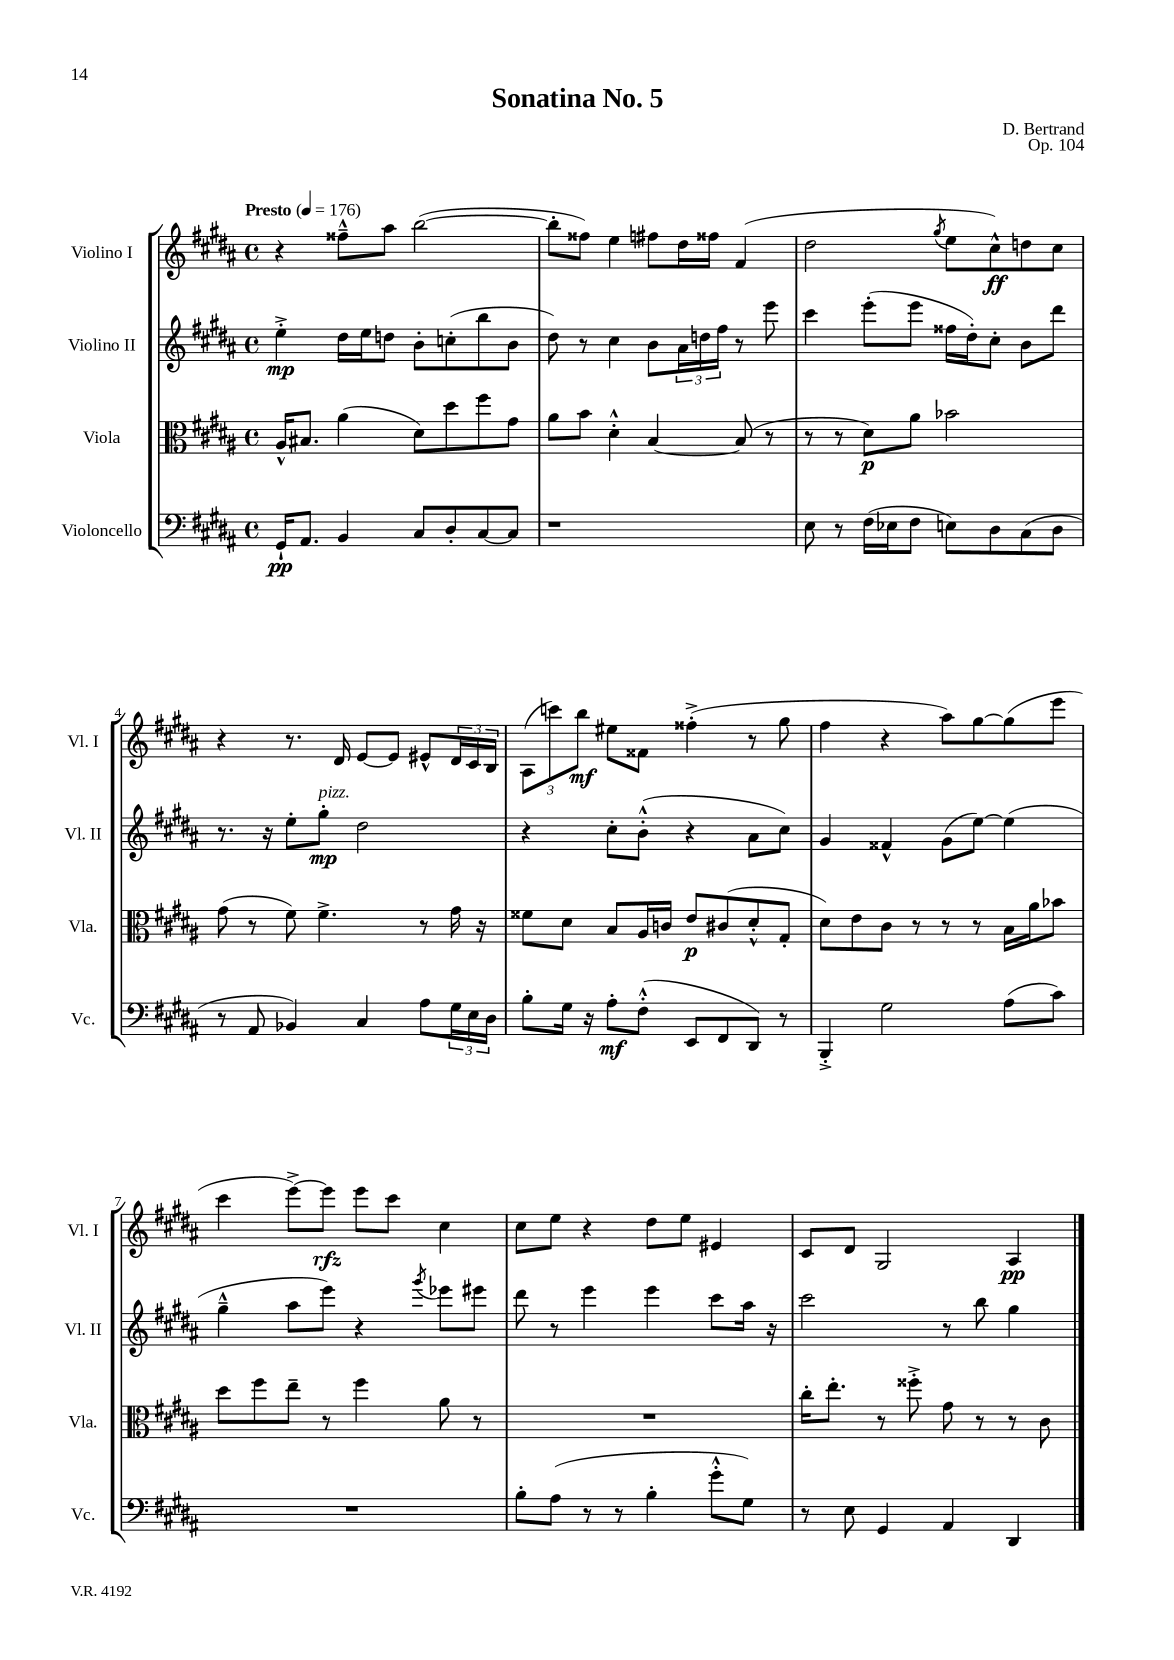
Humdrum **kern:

**kern	**dynam	**kern	**dynam	**kern	**dynam	**kern	**dynam
*part4	*part4	*part3	*part3	*part2	*part2	*part1	*part1
*staff4	*staff4	*staff3	*staff3	*staff2	*staff2	*staff1	*staff1
*I"Violoncello	*	*I"Viola	*	*I"Violino II	*	*I"Violino I	*
*I'Vc.	*	*I'Vla.	*	*I'Vl. II	*	*I'Vl. I	*
*clefF4	*	*clefC3	*	*clefG2	*	*clefG2	*
*k[f#c#g#d#a#]	*	*k[f#c#g#d#a#]	*	*k[f#c#g#d#a#]	*	*k[f#c#g#d#a#]	*
*M4/4	*	*M4/4	*	*M4/4	*	*M4/4	*
*met(c)	*	*met(c)	*	*met(c)	*	*met(c)	*
*MM176	*	*MM176	*	*MM176	*	*MM176	*
=1	=1	=1	=1	=1	=1	=1	=1
!	!	!	!	!	!	!LO:TX:a:B:t=Presto	!
16GG#`/KL	pp	16A#^^/KL	.	4ee'^\	mp	4r	.
8.AA#/J	.	8.B#X/J	.	.	.	.	.
4BB/	.	(4a#\	.	16dd#\LL	.	8ff##X~^^\L	.
.	.	.	.	16ee\J	.	.	.
.	.	.	.	8ddn\J	.	8aa#\J	.
8C#/L	.	8d#\L)	.	8b'\L	.	([2bb\	.
8D#'/	.	8dd#\	.	(8ccn'\	.	.	.
[8C#/	.	8ff#\	.	8bb\	.	.	.
8C#/J]	.	8g#\J	.	8b\J	.	.	.
=2	=2	=2	=2	=2	=2	=2	=2
1r	.	8a#\L	.	8dd#\)	.	8bb'\L]	.
.	.	8b\J	.	8r	.	8ff##X\J)	.
.	.	4d#'^^\	.	4cc#\	.	4ee\	.
.	.	[4B/	.	8b\L	.	8ff#X\L	.
.	.	.	.	24a#\L	.	16dd#\L	.
.	.	.	.	24ddn\	.	.	.
.	.	.	.	.	.	16ff##X\JJ	.
.	.	.	.	24ff#\JJ	.	.	.
.	.	(8B/]	.	8r	.	(4f#/	.
.	.	8r	.	8eee\	.	.	.
=3	=3	=3	=3	=3	=3	=3	=3
8E\	.	8r	.	4ccc#\	.	2dd#\	.
8r	.	8r	.	.	.	.	.
(16F#\LL	.	8d#\L)	p	(8eee'\L	.	.	.
16E-X\J	.	.	.	.	.	.	.
8F#\J	.	8a#\J	.	8eee\J	.	.	.
.	.	.	.	.	.	8qgg#/	.
8En\L)	.	2b-X\	.	16ff##X\LL	.	8ee\L	.
.	.	.	.	16dd#'\J)	.	.	.
8D#\	.	.	.	8cc#'\J	.	8cc#^^\)	ff
(8C#\	.	.	.	8b\L	.	8ddn\	.
8D#\J	.	.	.	8ddd#\J	.	8cc#\J	.
!!LO:LB:g=z
=4	=4	=4	=4	=4	=4	=4	=4
8r	.	(8g#\	.	8.r	.	4r	.
8AA#/	.	8r	.	.	.	.	.
.	.	.	.	16r	.	.	.
4BB-X/)	.	8f#\)	.	8ee'\L	.	8.r	.
!	!	!	!	!LO:TX:a:i:t=pizz.	!	!	!
.	.	4.f#^\	.	8gg#'\J	mp	.	.
.	.	.	.	.	.	16d#/	.
4C#/	.	.	.	2dd#\	.	[8e/L	.
.	.	.	.	.	.	8e/J]	.
8A#\L	.	8r	.	.	.	8e#X^^/L	.
24G#\L	.	16g#\	.	.	.	24d#/L	.
24E\	.	.	.	.	.	24c#/	.
.	.	16r	.	.	.	.	.
24D#\JJ	.	.	.	.	.	24B/JJ	.
=5	=5	=5	=5	=5	=5	=5	=5
8B'\L	.	8f##X\L	.	4r	.	(12A#\L	.
.	.	.	.	.	.	12cccn\)	.
16G#\Jk	.	8d#\J	.	.	.	.	.
.	.	.	.	.	.	12bb\J	mf
16r	.	.	.	.	.	.	.
8A#'\L	mf	8B/L	.	8cc#'\L	.	8ee#X\L	.
(8F#'^^\J	.	16A#/L	.	(8b'^^\J	.	8f##X\J	.
.	.	16cn/JJ	.	.	.	.	.
8EE/L	.	8e/L	p	4r	.	(4ff##X'^\	.
8FF#/	.	(8c#X/	.	.	.	.	.
8DD#/J)	.	8d#'^^/	.	8a#\L	.	8r	.
8r	.	8G#'/J	.	8cc#\J)	.	8gg#\	.
=6	=6	=6	=6	=6	=6	=6	=6
4BBB'^/	.	8d#\L)	.	4g#/	.	4ff#\	.
.	.	8e\	.	.	.	.	.
2G#\	.	8c#\J	.	4f##X^^/	.	4r	.
.	.	8r	.	.	.	.	.
.	.	8r	.	(8g#\L	.	8aa#\L)	.
.	.	8r	.	[8ee\J)	.	[8gg#\	.
(8A#\L	.	16B\LL	.	(4ee\]	.	(8gg#\]	.
.	.	16a#\J	.	.	.	.	.
8c#\J)	.	8b-X\J	.	.	.	8eee\J	.
!!LO:LB:g=z
=7	=7	=7	=7	=7	=7	=7	=7
1r	.	8dd#\L	.	4gg#~^^\	.	4ccc#\	.
.	.	8ff#\	.	.	.	.	.
.	.	8ee~\J	.	8aa#\L	.	[8eee^\L)	.
.	.	8r	.	8eee\J)	.	8eee\J]	rfz
.	.	4ff#\	.	4r	.	8eee\L	.
.	.	.	.	.	.	8ccc#\J	.
.	.	.	.	8qggg#/	.	.	.
.	.	8a#\	.	8eee-X\L	.	4cc#\	.
.	.	8r	.	8eee#X\J	.	.	.
=8	=8	=8	=8	=8	=8	=8	=8
8B'\L	.	1r	.	8ddd#\	.	8cc#\L	.
(8A#\J	.	.	.	8r	.	8ee\J	.
8r	.	.	.	4eee\	.	4r	.
8r	.	.	.	.	.	.	.
4B'\	.	.	.	4eee\	.	8dd#\L	.
.	.	.	.	.	.	8ee\J	.
8g#'^^\L	.	.	.	8ccc#\L	.	4e#X/	.
8G#\J)	.	.	.	16aa#\Jk	.	.	.
.	.	.	.	16r	.	.	.
=9	=9	=9	=9	=9	=9	=9	=9
8r	.	16cc#'\KL	.	2ccc#\	.	8c#/L	.
.	.	8.ee'\J	.	.	.	.	.
8E\	.	.	.	.	.	8d#/J	.
4GG#/	.	8r	.	.	.	2G#/	.
.	.	8ff##X'^\	.	.	.	.	.
4AA#/	.	8g#\	.	8r	.	.	.
.	.	8r	.	8bb\	.	.	.
4DD#/	.	8r	.	4gg#\	.	4A#/	pp
.	.	8c#\	.	.	.	.	.
==	==	==	==	==	==	==	==
*-	*-	*-	*-	*-	*-	*-	*-
